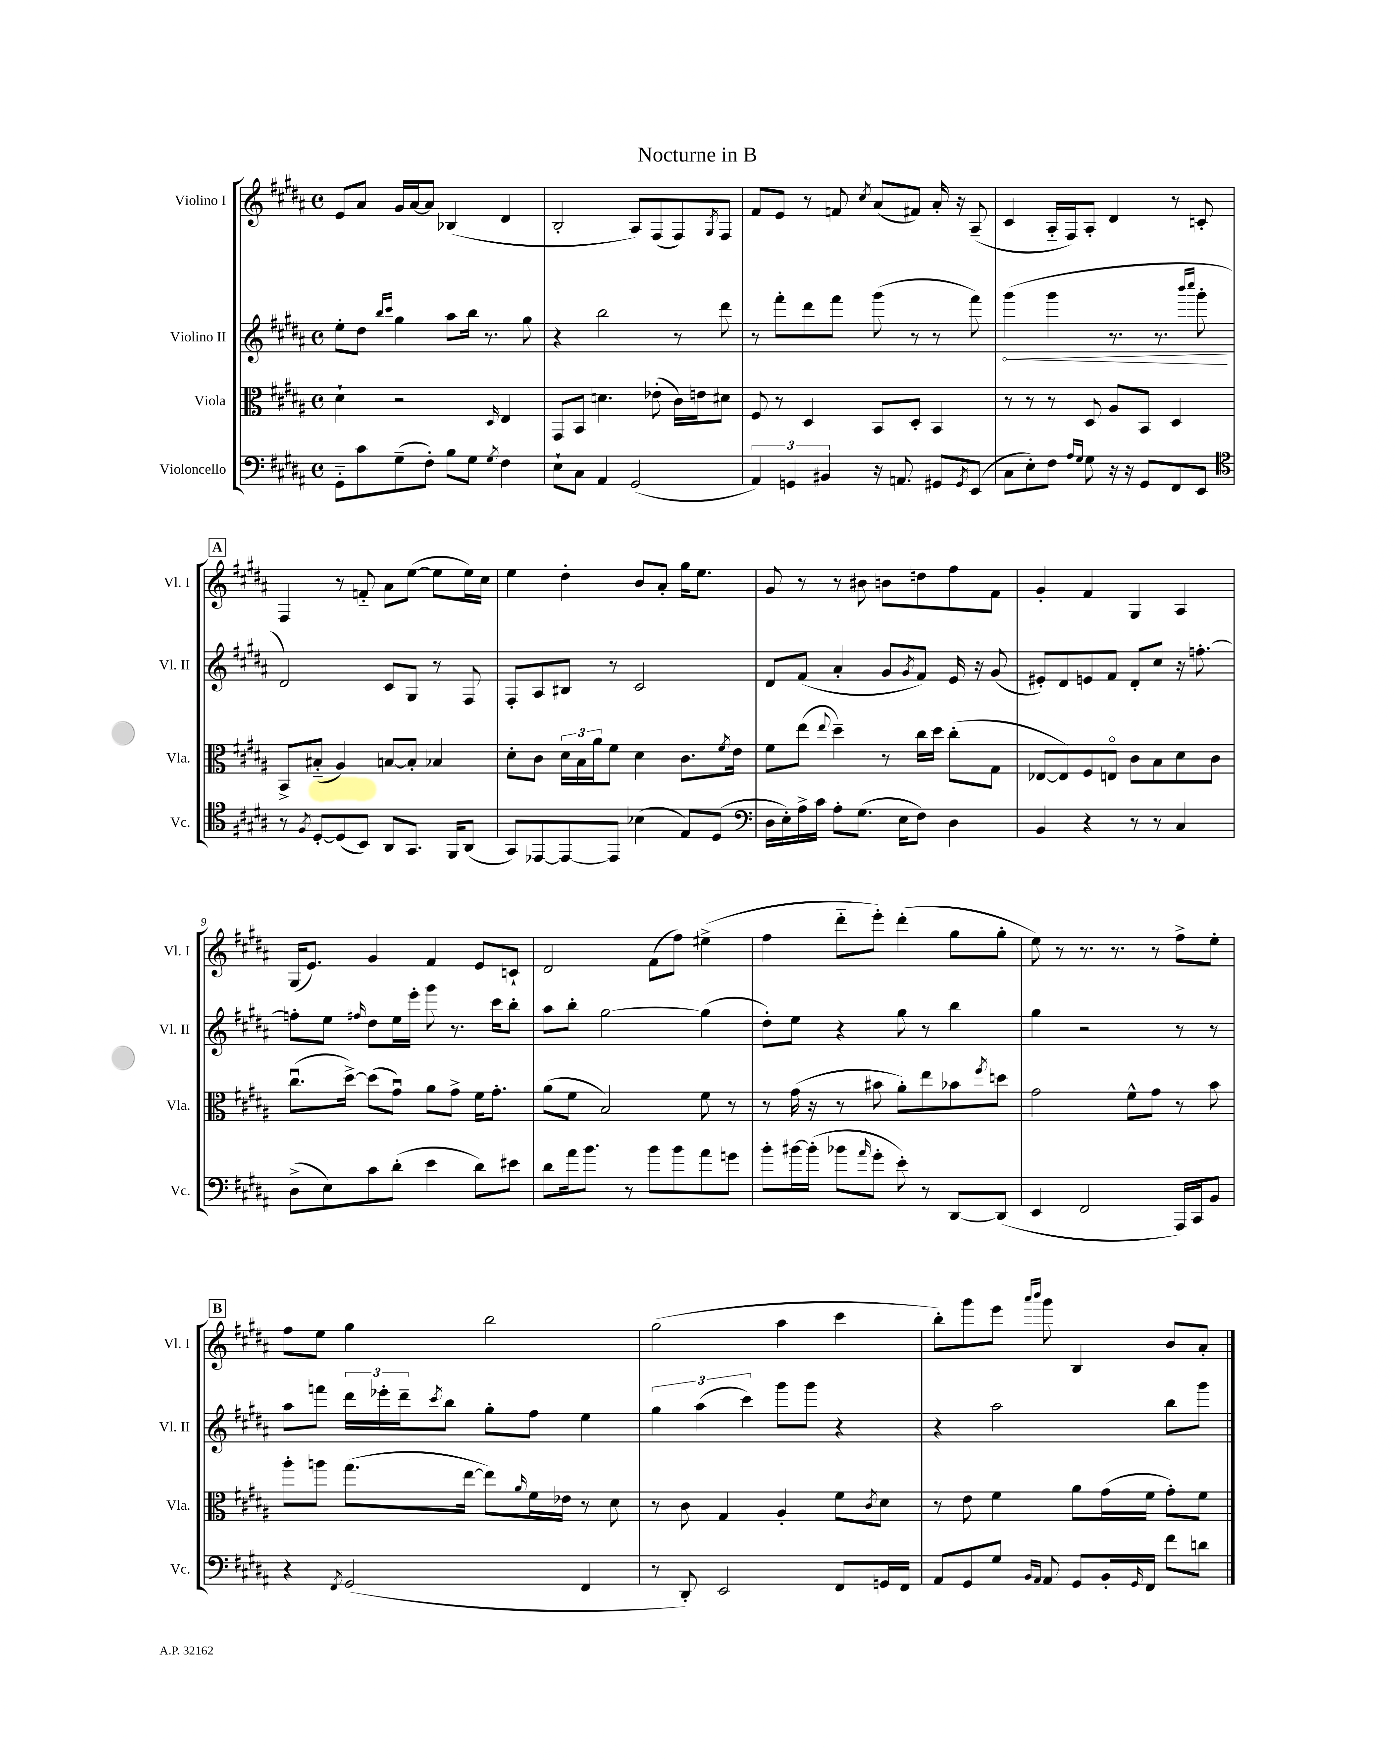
\header { title = "Nocturne in B" }
<<
\new StaffGroup <<
\new Staff = "s0" \with { instrumentName = "Violino I" shortInstrumentName = "Vl. I" } {
    \clef treble \key b \major \defaultTimeSignature \time 4/4
    e'8 ais'8 gis'16 ais'16~ ais'8 bes4( dis'4 |
    b2-. ais8) fis8( fis8) \acciaccatura { gis8 } fis8 |
    fis'8 e'8 r8 f'8 \acciaccatura { cis''8 } ais'8( fis'8) ais'16-. r16 ais8--( |
    cis'4 ais16-_ fis16) ais8-. dis'4 r8 c'8-. |
    \mark \markup { \box "A" } fis4 r8 f'8-_ ais'8 e''8~( e''8 e''16) cis''16 |
    e''4 dis''4-. b'8 ais'8-. gis''16 e''8. |
    gis'8 r8 r8 bis'8 b'8 d''8 fis''8 fis'8 |
    gis'4-. fis'4 gis4 ais4 |
    gis16( e'8.) gis'4 fis'4 e'8 c'8-! |
    dis'2 fis'8( fis''8) eis''4->( |
    fis''4 dis'''8-_ e'''8-.) dis'''4-.( gis''8 gis''8-. |
    e''8) r8 r8. r8. r8 fis''8-> e''8-. |
    \mark \markup { \box "B" } fis''8 e''8 gis''4 b''2 |
    gis''2( ais''4 cis'''4 |
    b''8-.) gis'''8 e'''8 \grace { ais'''16 b'''16 } gis'''8 b4 b'8 ais'8-. \bar "|." |
}
\new Staff = "s1" \with { instrumentName = "Violino II" shortInstrumentName = "Vl. II" } {
    \clef treble \key b \major \defaultTimeSignature \time 4/4
    e''8-. dis''8 \grace { b''16 cis'''16 } gis''4 ais''8 b''16 r8. gis''8 |
    r4 b''2 r8 dis'''8 |
    r8 fis'''8-. dis'''8 fis'''8 gis'''8( r8 r8 fis'''8) |
    \once \override Hairpin.circled-tip = ##t gis'''4\<( gis'''4 r8. r8. \grace { b'''16 cis''''16 } gis'''8-.\! |
    \mark \markup { \box "A" } dis'2) cis'8 gis8 r8 fis8 |
    fis8-. ais8 bis8 r8 cis'2 |
    dis'8 fis'8( ais'4-. gis'8 \acciaccatura { gis'8 } fis'8) e'16 r16 gis'8( |
    eis'8-.) dis'8 e'8 fis'8 dis'8-. cis''8 r16 f''8.~-. |
    f''8-. e''8 \grace { fis''16 } dis''8 e''16 e'''16-. gis'''8 r8. cis'''16 b''8-. |
    ais''8 b''8-. gis''2~ gis''4( |
    dis''8-.) e''8 r4 gis''8 r8 b''4 |
    gis''4 r2 r8 r8 |
    \mark \markup { \box "B" } ais''8 f'''8 \tuplet 3/2 { dis'''16 ees'''16-. dis'''16-- } \acciaccatura { cis'''8 } b''8 gis''8-. fis''8 e''4 |
    \tuplet 3/2 { gis''4 ais''4( cis'''4) } gis'''8 gis'''8 r4 |
    r4 ais''2 b''8 gis'''8 \bar "|." |
}
\new Staff = "s2" \with { instrumentName = "Viola" shortInstrumentName = "Vla." } {
    \clef alto \key b \major \defaultTimeSignature \time 4/4
    dis'4-! r2 \grace { dis16 } e4 |
    gis,8 b,8 d'4. ees'8-.( cis'16) e'16 dis'8 |
    fis8 r8 dis4 b,8 dis8-. b,4 |
    r8 r8 r8 dis8 ais8 b,8 dis4 |
    \mark \markup { \box "A" } b,8-> bis8-_( ais4) b8~ b8-. bes4 |
    dis'8-. cis'8 \tuplet 3/2 { dis'16 b16 ais'16 } fis'8 dis'4 cis'8. \acciaccatura { fis'8 } e'16 |
    fis'8 e''8( \appoggiatura { e''8 } dis''4--) r8 cis''16 dis''16 cis''8-.( gis8 |
    ees8~ ees8) fis8 e8\flageolet cis'8 b8 dis'8 cis'8 |
    cis''8.\downbow( dis''16~->) dis''8( gis'8\downbow) ais'8 gis'8-> fis'16 gis'8.-. |
    ais'8( fis'8 b2) fis'8 r8 |
    r8 gis'16( r16 r8 bis'8 ais'8-.) e''8 bes'8 \acciaccatura { fis''8 } d''8 |
    gis'2 fis'8-^ gis'8 r8 b'8 |
    \mark \markup { \box "B" } ais''8-. a''8 gis''8.( e''16~ e''8) \grace { ais'16 } fis'16 ees'16 r8 dis'8 |
    r8 cis'8 gis4 ais4-. fis'8 \acciaccatura { cis'8 } dis'8 |
    r8 e'8 fis'4 ais'8 gis'16( fis'16 gis'8-.) fis'8 \bar "|." |
}
\new Staff = "s3" \with { instrumentName = "Violoncello" shortInstrumentName = "Vc." } {
    \clef bass \key b \major \defaultTimeSignature \time 4/4
    gis,8-_ cis'8 gis8--( fis8-.) b8 gis8 \acciaccatura { gis8 } fis4 |
    e8-! cis8 ais,4 gis,2( |
    \tuplet 3/2 { ais,4) g,4 bis,4 } r16 a,8. gis,8 \acciaccatura { gis,8 } e,8( |
    cis8 e8-.) fis8 \grace { ais16 gis16 } gis8 r16 r16 gis,8 fis,8 e,8 |
    \mark \markup { \box "A" } \clef tenor r8 \acciaccatura { fis8 } dis8~-. dis8( b,8) ais,8 gis,8. fis,16 ais,8( |
    gis,8) ees,8~ ees,8~ ees,8 bes4( e8) dis8( |
    \clef bass dis16 e16-.) ais16-> cis'16 ais8-. gis8.( e16 fis8) dis4 |
    b,4 r4 r8 r8 cis4 |
    dis8->( e8) cis'8 dis'8-.( e'4 dis'8) eis'8 |
    dis'8 ais'16 b'8. r8 b'8 b'8 ais'8 g'8 |
    b'8-. bis'16~ bis'16-.( bes'8 \grace { ais'16 } gis'8-. e'8-.) r8 dis,8~ dis,8( |
    e,4 fis,2 ais,,16) cis,16 b,8 |
    \mark \markup { \box "B" } r4 \acciaccatura { fis,8 } gis,2( fis,4 |
    r8 dis,8-.) e,2 fis,8 g,16 fis,16 |
    ais,8 gis,8 gis8 \grace { b,16 ais,16 } ais,8 gis,8 b,16-. \grace { gis,16 } fis,16 fis'8 d'8 \bar "|." |
}
>>
>>
